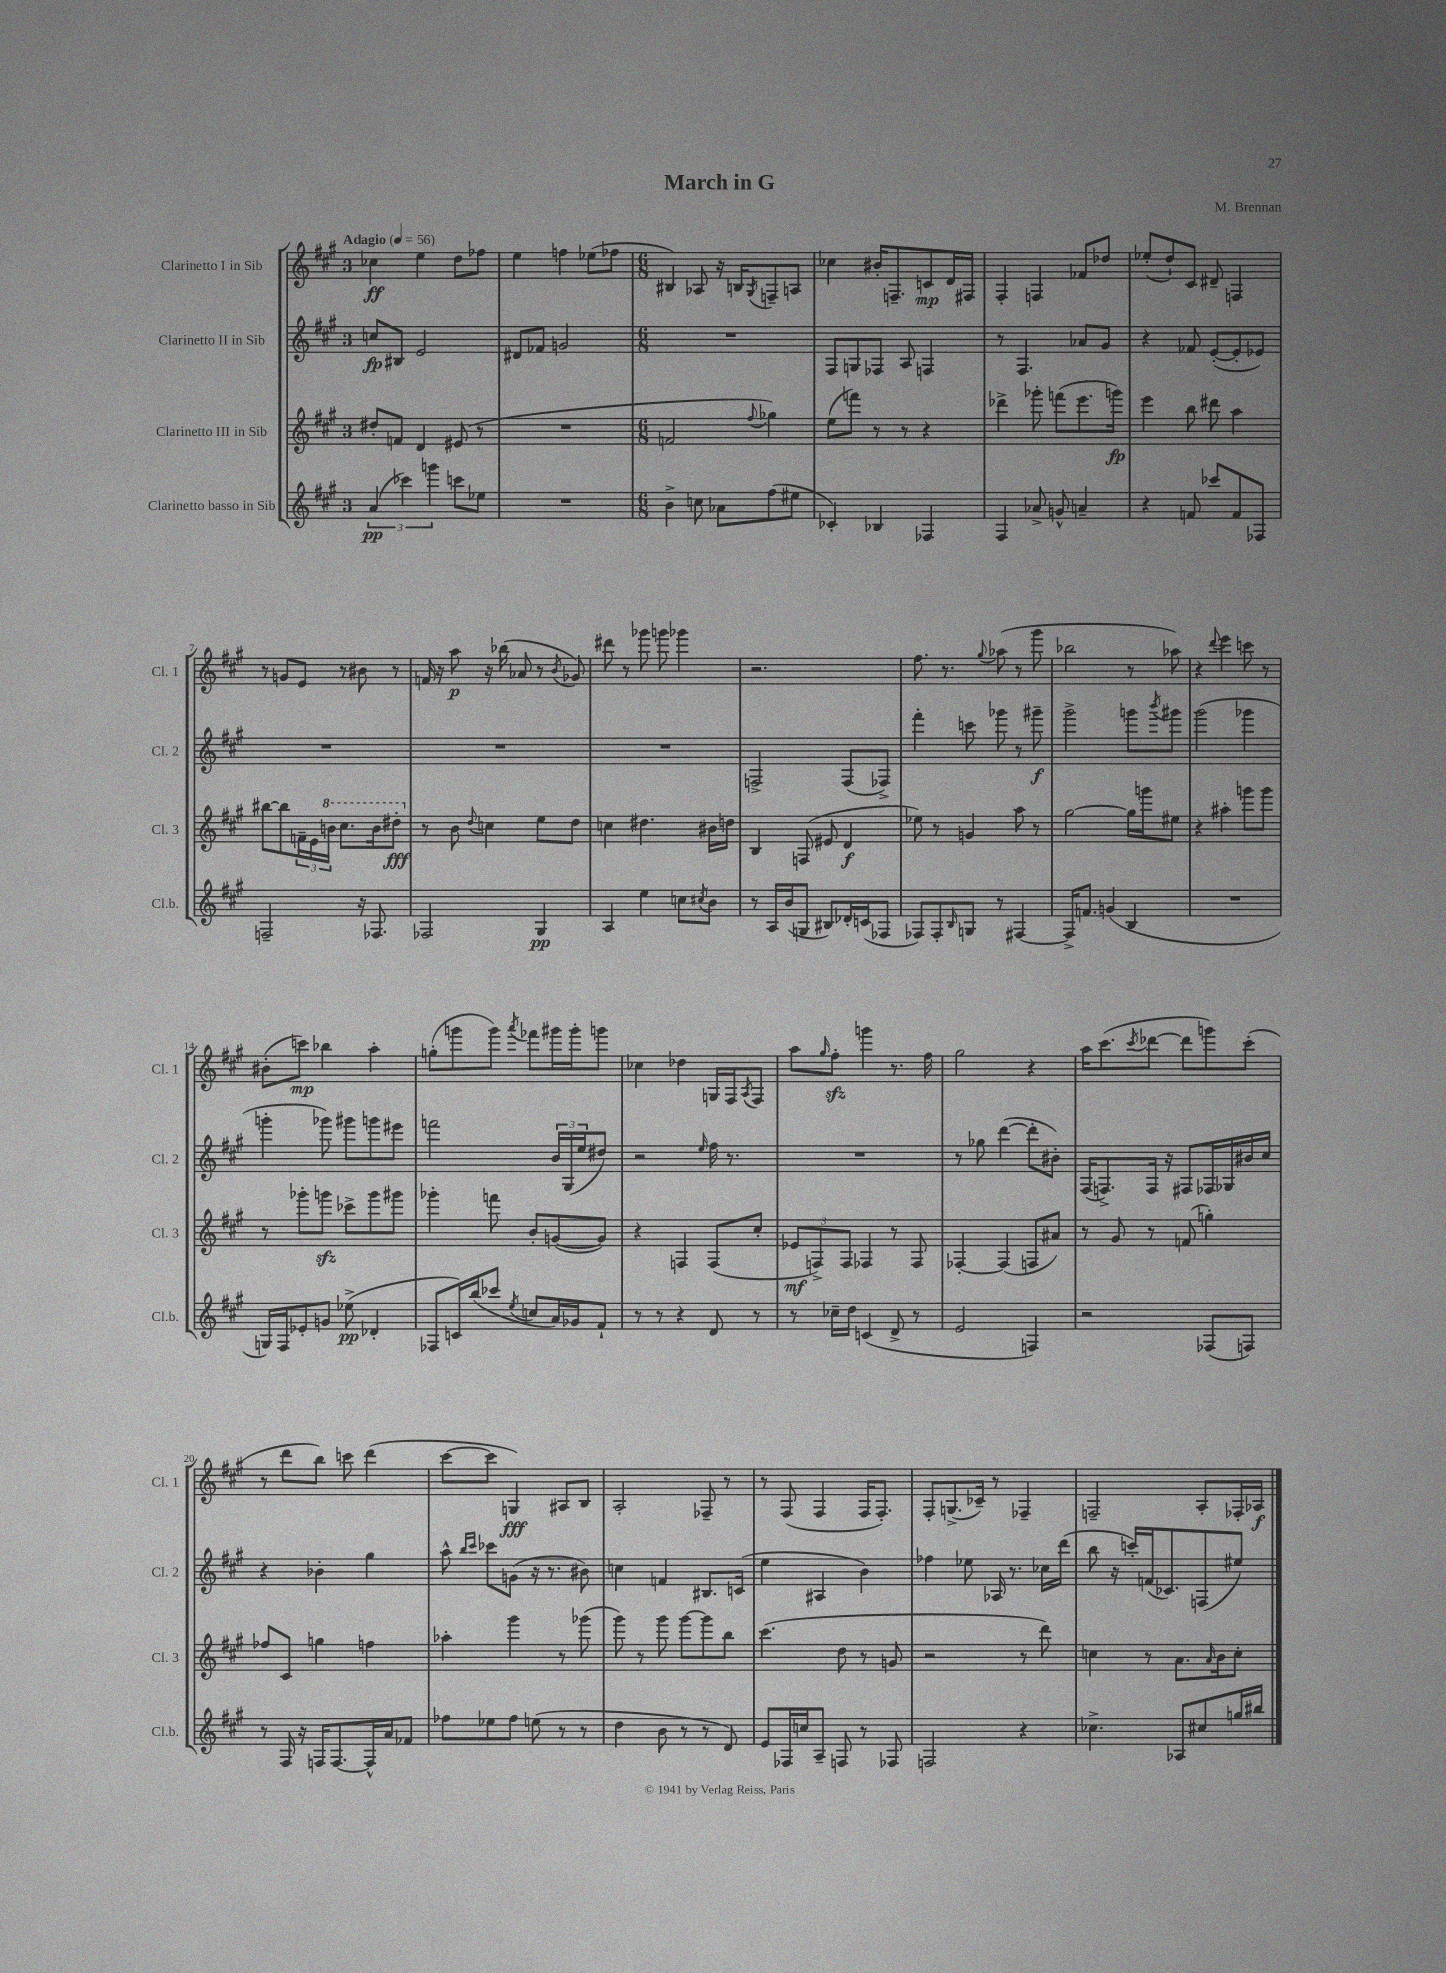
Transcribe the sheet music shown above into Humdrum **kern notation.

**kern	**kern	**kern	**kern
*staff4	*staff3	*staff2	*staff1
*clefG2	*clefG2	*clefG2	*clefG2
*k[f#c#g#]	*k[f#c#g#]	*k[f#c#g#]	*k[f#c#g#]
*M3/4	*M3/4	*M3/4	*M3/4
*MM56	*MM56	*MM56	*MM56
(6a	8dd#'	8cc	4cc-
.	8f	8B#	.
6ccc-)	.	.	.
.	4d	2e	4ee
6ggg	.	.	.
8ccc	(8e#	.	8dd
8ee-	8r	.	8ff-
=	=	=	=
2.r	2.r	8d#	4ee
.	.	8f-	.
.	.	2g	4ff
.	.	.	(8ee-
.	.	.	8ff-
=	=	=	=
*M6/8	*M6/8	*M6/8	*M6/8
4b^	2f	2.r	4B#)
8cc	.	.	8A-
8a-	.	.	16r
.	.	.	16B
.	8qqff#	.	8qG#
(8ff#	4gg-)	.	8F~
8ee#	.	.	8A
=	=	=	=
4c-')	(8ee	8F#	4cc-
.	8fff)	8G	.
4B-	8r	8F-	16b#'
.	.	.	8.F~
.	8r	8A	.
4F-	4r	4F	8c
.	.	.	16d
.	.	.	16F#
=	=	=	=
4F#	4ddd-^	8r	4F#'
.	.	4.F#	.
8a-^	8ggg-'	.	4F
8g^^	(8fff	.	.
4a~	8.eee	8a-	8f-
.	.	8g#	8dd-
.	16ggg)	.	.
=	=	=	=
4r	4eee	4r	(8ee-'
.	.	.	8dd`)
8f	8bb	8f-	8c#
8ccc-	8ddd#	([8e'	8d#~
8f	4aa	8e']	4F
8F-	.	8e-)	.
=	=	=	=
2F~	[8bb#	2.r	8r
.	8bb#]	.	8g
.	24f~	.	8e
.	24e	.	.
.	24bb	.	.
.	8.ccc#	.	8r
16r	.	.	8b#
8.F-	16bb	.	.
.	8ddd#'	.	8r
=	=	=	=
2F-	8r	2.r	16f
.	.	.	16r
.	8b	.	8aa
.	8qqdd	.	.
.	4cc	.	16r
.	.	.	(16bb-
.	.	.	8a-
4G#	8ee	.	8r
.	.	.	8qb
.	8dd	.	8g-)
=	=	=	=
4A	4cc	2.r	8ddd#
.	.	.	8r
4ee	4.dd#	.	8ggg-
.	.	.	8ggg
8cc	.	.	4ggg-
8qcc#	.	.	.
8b	16b#	.	.
.	16dd	.	.
=	=	=	=
8r	4B	2F^	2.r
16A	.	.	.
(16b	.	.	.
8G	(8F	.	.
8B#)	8e#	.	.
16d-'	4d	(8F	.
(16c	.	.	.
8F-	.	8F-^)	.
=	=	=	=
8F-)	8ee-)	4fff#'	8.ff#
8F-'	8r	.	.
.	.	.	8.r
16qqB	.	.	.
8G	4g	8ccc	.
.	.	.	8qqgg#
8r	.	8ggg-	(8aa-
[4F#	8aa	8r	8r
.	8r	8ggg#~	8ggg#
=	=	=	=
16F#^]	[2gg#	2ggg#^	2bb-
8.f	.	.	.
(4g	.	.	.
4B	16gg#]	8ggg	8r
.	16ggg	.	.
.	.	8qbbb	.
.	8ee#	8ggg#	8aa-)
=	=	=	=
2.r	4r	(2ggg#	4r
.	.	.	8qqddd
.	4aa#'	.	4eee
.	8ggg	4ggg-	8ccc
.	8ggg	.	8r
=	=	=	=
16G)	8r	4ggg'	(8b#'
16F#	.	.	.
8e-'	8ggg-'	.	8ccc)
8g	8ggg	8ggg-)	4bb-
(8ee-^	8ccc-^	8ggg#	.
4d-'	8ggg	8ggg	4aa'
.	8ggg#	8eee#	.
=	=	=	=
8F-	4ggg-'	2fff	(8gg'
16c)	.	.	8ggg
(16bb	.	.	.
8ccc-	8fff	.	8ggg)
8qee	.	.	8qaaa
8cc	8b'	.	8fff-
16a)	([8g	24b	16ggg#
.	.	(24G#	.
16g-	.	.	16ggg#'
.	.	24ee	.
8f#`	8g])	8dd#)	8ggg
=	=	=	=
8r	4r	2r	4cc-
8r	.	.	.
4r	4F	.	4dd-
.	.	16qqee	.
8d	(8F	16ff#	16G
.	.	8.r	16F#
.	.	.	8qA
8r	8cc#'	.	8F#
=	=	=	=
8r	12e-	2.r	8aa
.	12F^)	.	.
.	.	.	16qqgg#
16cc-~	.	.	8ff#'
.	12F	.	.
16dd	.	.	.
(4c	4F-	.	4ggg
8d^	8r	.	8.r
8r	8F-	.	.
.	.	.	16ff#
=	=	=	=
2e	[4F-'	8r	2gg#
.	.	8gg-	.
.	(4F-]	([4ddd	.
4F)	8F	8ddd']	4r
.	8a#)	8b#')	.
=	=	=	=
2r	8r	(16F#	16aa
.	.	8.F^)	(8.ccc#
.	8g#	.	.
.	.	.	8qccc#
.	8r	16F	[8ddd-
.	.	16r	.
.	(8f	8F#	8ddd-]
(8F-	4gg')	16F-	8ggg)
.	.	16G-	.
8F)	.	16b#	(8ccc#'
.	.	16cc#	.
=	=	=	=
8r	8ff-	4r	8r
16F#	8c#	.	8ddd
16r	.	.	.
16F	4gg	4b-'	8bb)
[8.F	.	.	.
.	.	.	8ccc
16F^^]	4ff	4gg#	(4ddd
16a	.	.	.
8f-	.	.	.
=	=	=	=
8ff-	4aa-'	8aa^^	[8ccc#
.	.	16qqbb	.
.	.	16qqccc#	.
8ee-	.	8ccc-	8ccc#]
8ff-	4ggg#	(8g	4G)
(8ee	.	16r	.
.	.	8.r	.
8r	8r	.	8A#
8r	(8ggg-	8b#)	8B
=	=	=	=
4dd	8ggg#)	4cc	2A'
.	8r	.	.
8b	8ggg#	4f	.
8r	[8ggg#	.	.
8r	8ggg#]	8.B#	8F-~
8d)	8bb	.	8r
.	.	(16c	.
=	=	=	=
8e	(4.ccc#	4ee	8r
16F-	.	.	(8F#
16cc	.	.	.
8A~	.	4A#	4F#
8F	8dd	.	.
8r	8r	4b)	16F#
.	.	.	8.F#')
8F-	8g	.	.
=	=	=	=
2F	2r	4ff-	8F#'
.	.	.	(8.G^
.	.	8ee-	.
.	.	.	16c-~)
.	.	16A-	8r
.	.	8.r	.
4r	8r	.	4F-~
.	8ddd)	16cc-	.
.	.	(16ddd	.
=	=	=	=
4.cc-^	4cc	8bb	2F~
.	.	16r	.
.	.	16ccc')	.
.	8r	(16f	.
.	.	8.c-)	.
8A-	8.a	.	.
8cc#	.	(8F	8A'
.	16qqa	.	.
.	16b	.	.
16gg	8cc'	8ee#)	16F-'
16bb#	.	.	16A-
==	==	==	==
*-	*-	*-	*-
